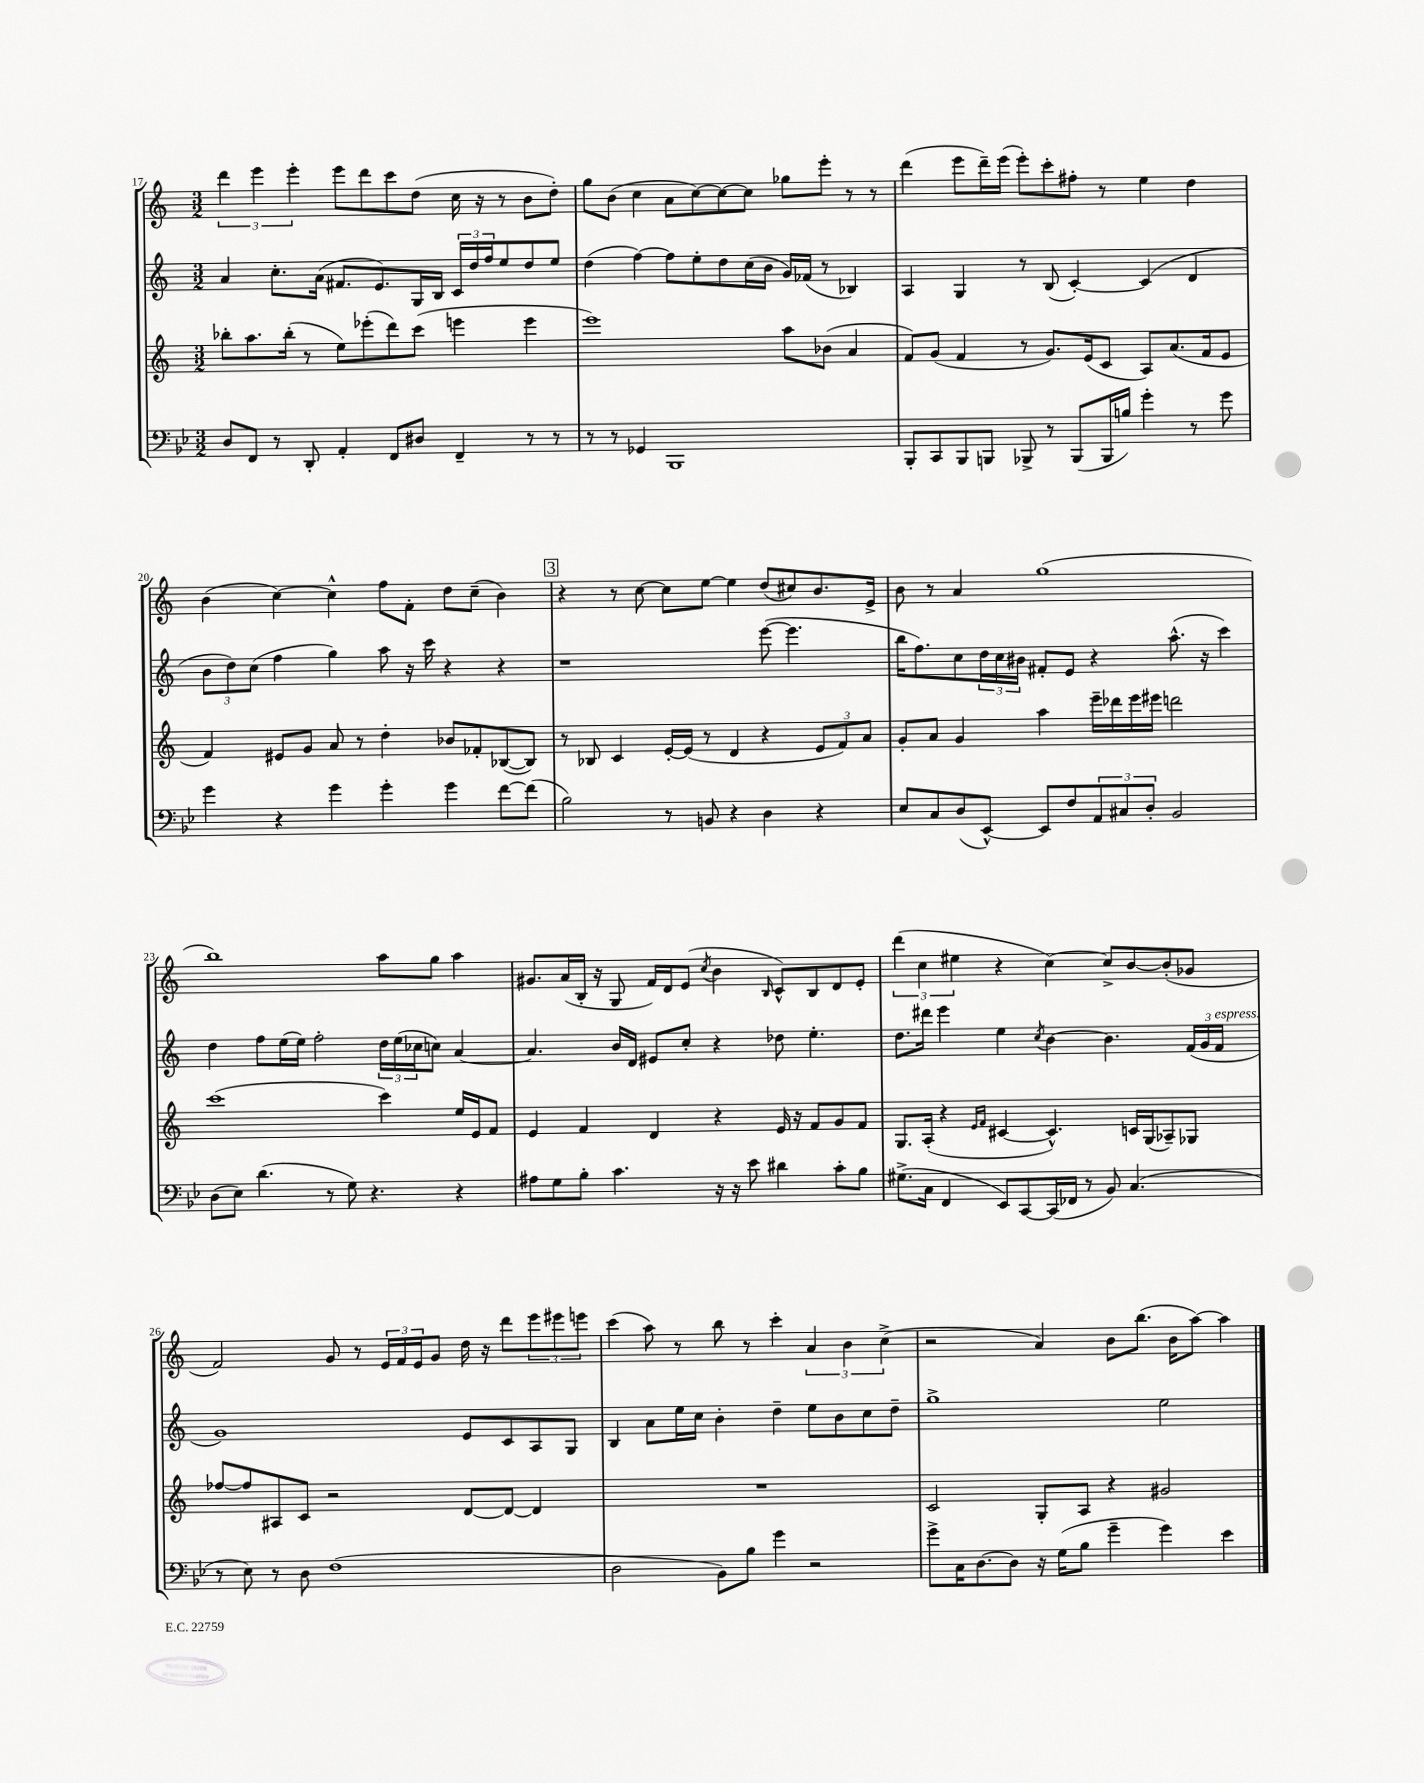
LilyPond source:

<<
\new StaffGroup <<
\new Staff = "s0" {
    \clef treble \key c \major \numericTimeSignature \time 3/2
    \tuplet 3/2 { d'''4 e'''4 e'''4-. } e'''8 d'''8 c'''8 d''8( c''16 r16 r8 b'8 d''8-.) |
    g''8 b'8( c''4 a'8 c''8~) c''8~ c''8 ges''8 e'''8-. r8 r8 |
    d'''4( e'''8 d'''16--) e'''16( e'''8-.) c'''8-. fis''8-. r8 e''4 d''4 |
    b'4( c''4~) c''4-^ f''8 f'8-. d''8 c''8--( b'4) |
    \mark \markup { \box "3" } r4 r8 c''8~ c''8 e''8~ e''4 d''8( cis''8) b'8. e'16-> |
    b'8 r8 a'4 g''1( |
    b''1) a''8 g''8 a''4 |
    gis'8. a'16( b16-. r16 g8 f'16) d'16 e'8( \acciaccatura { c''8 } b'4 \grace { b16 } c'8-^) b8 d'8 e'8-. |
    \tuplet 3/2 { d'''4( c''4 eis''4 } r4 c''4~) c''8-> b'8~ b'8-.( ges'8 |
    f'2) g'8 r8 \tuplet 3/2 { e'16 f'16 e'16 } g'8 d''16 r16 d'''8 \tuplet 3/2 { e'''8 eis'''8 e'''8 } |
    c'''4( a''8) r8 b''8 r8 c'''4-. \tuplet 3/2 { a'4 b'4 c''4->( } |
    r2 a'4) b'8 b''8.( b'16 a''8~) a''4 \bar "|." |
}
\new Staff = "s1" {
    \clef treble \key c \major \numericTimeSignature \time 3/2
    a'4 c''8.-. a'16( fis'8. e'8.) g16 b16 \tuplet 3/2 { c'16 d''16 f''16 } e''8 d''8 e''8 |
    d''4( f''4~) f''8 e''8-. d''8 c''16( b'16 g'16) fes'16( r8 bes4) |
    a4 g4 r8 b8( c'4~-.) c'4( d'4 |
    \tuplet 3/2 { b'8 d''8) c''8( } f''4 g''4) a''8 r16 c'''16 r4 r4 |
    \mark \markup { \box "3" } r1 e'''8~( e'''4. |
    b''16 f''8.) c''8 \tuplet 3/2 { d''16 c''16 bis'16 } fis'8-. e'8 r4 a''8.-^( r16 c'''4) |
    d''4 f''8 e''16( e''16) f''2-. \tuplet 3/2 { d''16 e''16( ces''16 } c''8) a'4~ |
    a'4. b'16 d'16 eis'8 c''8-. r4 des''8 e''4.-. |
    d''8. dis'''16 e'''4 e''4 \acciaccatura { c''8 } b'4~ b'4. \tuplet 3/2 { f'16( g'16 f'16^\markup { \italic "espress." } } |
    g'1) e'8 c'8 a8 g8 |
    b4 a'8 e''16 c''16 b'4-. d''4-- e''8 b'8 c''8 d''8-- |
    g''1-> e''2 \bar "|." |
}
\new Staff = "s2" {
    \clef treble \key c \major \numericTimeSignature \time 3/2
    bes''8-. a''8. bes''16-.( r8 e''8) ees'''8-.( d'''8) c'''8( e'''4 e'''4 |
    e'''1) a''8 bes'8( a'4 |
    f'8) g'8( f'4 r8 g'8.) e'16( c'8 a8) a'8.( f'16 e'8 |
    f'4) eis'8 g'8 a'8 r8 d''4-. bes'8 fes'8-. bes8~( bes8) |
    \mark \markup { \box "3" } r8 bes8 c'4 e'16~-. e'16( r8 d'4 r4 \tuplet 3/2 { e'8 f'8) a'8 } |
    g'8-. a'8 g'4 a''4 e'''16-- des'''16 e'''16 eis'''16 d'''2 |
    c'''1( c'''4) e''16 e'16 f'8 |
    e'4 f'4 d'4 r4 e'16 r16 f'8 g'8 f'8 |
    g8. a16-.( r4 \grace { e'16 f'16 } cis'4~ cis'4.-^) c'16 g16( aes8--) ges8 |
    fes''8~ fes''8 ais8 c'8 r2 d'8~ d'8~ d'4 |
    R1. |
    c'2 g8-. a8 r4 gis'2 \bar "|." |
}
\new Staff = "s3" {
    \clef bass \key bes \major \numericTimeSignature \time 3/2
    d8 f,8 r8 d,8-. a,4-. f,8 dis8 f,4-- r8 r8 |
    r8 r8 ges,4 bes,,1 |
    bes,,8-. c,8 bes,,8 b,,8 bes,,8-> r8 bes,,8( bes,,16 b16) g'4-. r8 g'8 |
    g'4 r4 g'4 g'4-. g'4 f'8~ f'8( |
    \mark \markup { \box "3" } bes2) r8 b,8 r4 d4 r4 |
    ees8 c8 d8( ees,8~-^) ees,8 f8 \tuplet 3/2 { a,8 cis8 d8-. } bes,2 |
    d8( ees8) d'4.( r8 g8) r4. r4 |
    ais8 g8 bes8-. c'4. r16 r16 ees'8 dis'4 c'8-. bes8 |
    gis8.->( c16 f,4 ees,8) c,8~ c,16( fes,16 r8 bes,8) c4.( |
    r8 ees8) r8 d8 f1( |
    d2 bes,8) bes8 g'4 r2 |
    g'8-> c16 d8.~ d8 r16 g16( bes8 g'4-- g'4) ees'4 \bar "|." |
}
>>
>>
\layout { \context { \Score currentBarNumber = #17 } }
